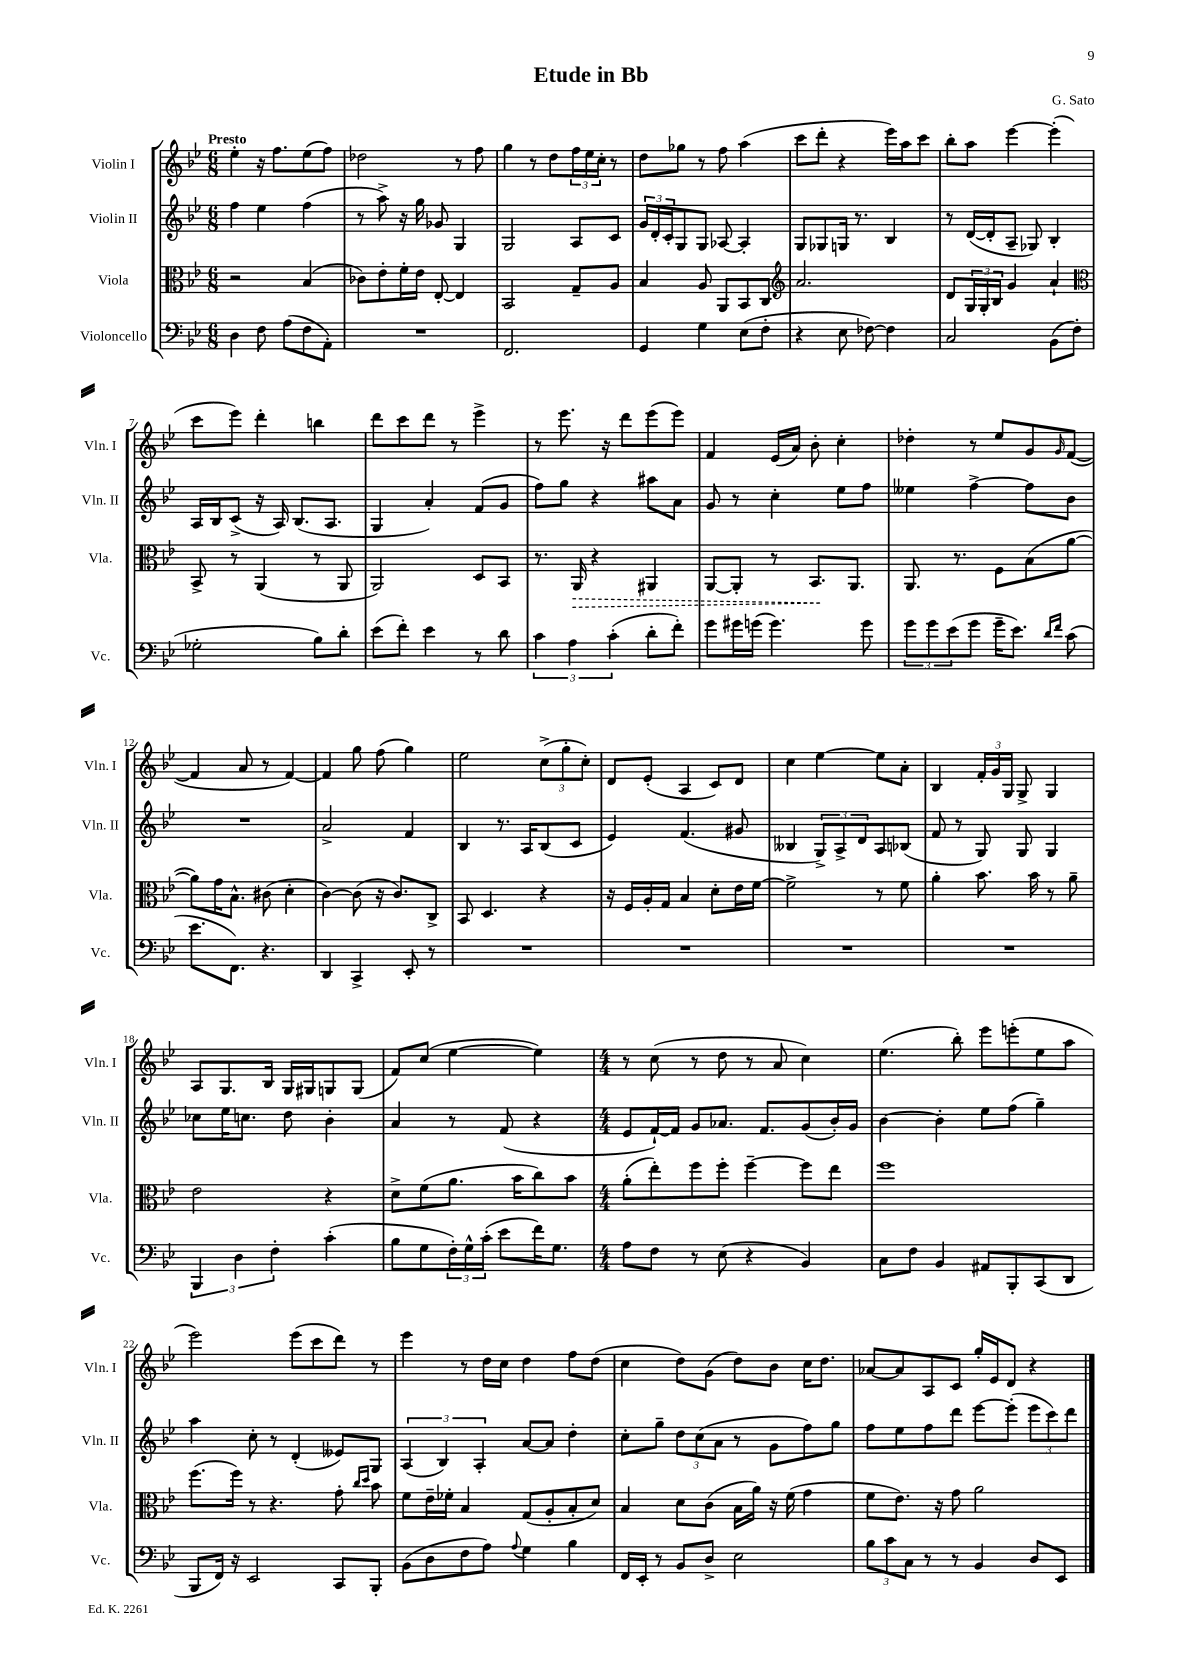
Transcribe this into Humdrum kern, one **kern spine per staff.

**kern	**kern	**kern	**kern
*staff4	*staff3	*staff2	*staff1
*clefF4	*clefC3	*clefG2	*clefG2
*k[b-e-]	*k[b-e-]	*k[b-e-]	*k[b-e-]
*M6/8	*M6/8	*M6/8	*M6/8
4D\	2r	4ff\	4ee-'\
8F\	.	4ee-\	16r
.	.	.	8.ff\L
(8A\L	.	.	.
8F\	(4B-/	(4ff\	(8ee-\
8AA'\J)	.	.	8ff\J)
=	=	=	=
2.r	8c-\L)	8r	2dd-\
.	8e-'\	8aa^\)	.
.	16f'\L	16r	.
.	16e-\JJ	16gg\	.
.	[8E-'/	8g-/	.
.	4E-/]	4G/	8r
.	.	.	8ff\
=	=	=	=
2.FF/	2BB-/	2G/	4gg\
.	.	.	8r
.	.	.	8dd\L
.	8G~/L	8A/L	24ff\L
.	.	.	24ee-\
.	.	.	24cc'\JJ
.	8A/J	8c/J	8r
=	=	=	=
4GG/	4B-/	24g/LL	8dd\L
.	.	24d'/	.
.	.	24c'/J	.
.	.	8G/	8gg-\J
4G\	8A/	8G/J	8r
.	8AA/L	[8A-/	8ff\
(8E-\L	8BB-/	4A-'/]	(4aa\
8F'\J	8C/J	.	.
=	=	=	=
*	*clefG2	*	*
4r	2.a/	8G/L	8ccc\L
.	.	8G-/	8ddd'\J
8E-\	.	16G/Jk	4r
.	.	8.r	.
[8F-\)	.	.	.
4F-\]	.	4B-/	16eee-\LL)
.	.	.	16aa\J
.	.	.	8ccc\J
=	=	=	=
2C/	8d/L	8r	8bb-'\L
.	24G/L	([16d/LL	8aa\J
.	24G'/	.	.
.	.	16d'/]J	.
.	24B-/JJ	.	.
.	4g/	8A~/J	[4eee-\
.	.	8G-/)	.
(8BB-\L	4a`/	4B-'/	(4eee-'\]
8F'\J	.	.	.
=	=	=	=
*	*clefC3	*	*
2G-'\	8BB-^/	16A/LL	8ccc\L
.	.	16B-/J	.
.	8r	(8c^/J	8eee-\J)
.	(4AA/	16r	4ddd'\
.	.	16A/)	.
.	.	(8.B-/L	.
8B-\L)	8r	.	4bb\
.	.	8.A/J	.
8d'\J	8AA/	.	.
=	=	=	=
(8e-\L	2AA/)	4G/	8ddd\L
8f'\J)	.	.	8ccc\
4e-\	.	4a'/)	8ddd\J
.	.	.	8r
8r	8D/L	(8f/L	4eee-^\
8d\	8BB-/J	8g/J	.
=	=	=	=
6c\	8.r	8ff\L)	8r
.	.	8gg\J	8.eee-\
6A\	.	.	.
.	16AA/	.	.
.	4r	4r	.
.	.	.	16r
(6c'\	.	.	.
.	.	.	8ddd\L
8d'\L	4AA#/	8aa#\L	(8eee-\
8f'\J)	.	8a\J	8eee-\J)
=	=	=	=
8g\L	[8AA/L	8g/	4f/
16g#\L	8AA'/]J	8r	.
(16g\JJ	.	.	.
4.g\)	8r	4cc'\	(16e-/LL
.	.	.	16a/JJ)
.	8.BB-/L	.	8b-'\
.	.	8ee-\L	4cc'\
.	8.AA/J	.	.
8g\	.	8ff\J	.
=	=	=	=
12g\L	8.AA/	4ee--\	4dd-'\
12g\	.	.	.
(12e-\	.	.	.
.	8.r	.	.
8g\J	.	[4ff^\	8r
16g~\LK	8F\L	.	8ee-/L
8.e-\J)	.	.	.
.	(8B-\	8ff\]L	8g/
16qqd/LL	.	.	.
16qqf/JJ	.	.	16qqg/
(8c\	[8a\J	8b-\J	([8f/J
=	=	=	=
8.e-\L	8a\]L)	2.r	4f/]
.	16g\K	.	.
8.FF\J)	8.B-^^\J	.	.
.	.	.	8a/
4.r	(8c#\	.	8r
.	4d'\	.	[4f/)
=	=	=	=
4DD/	[4c\)	2a^/	4f/]
4CC^/	(8c\]	.	8gg\
.	16r	.	(8ff\
.	8.c/L)	.	.
8EE-'/	.	4f/	4gg\)
8r	8C^/J	.	.
=	=	=	=
2.r	8BB-/	4B-/	2ee-\
.	4.D/	.	.
.	.	8.r	.
.	.	16A/LK	.
.	4r	(8B-/	(12cc^\L
.	.	.	12gg'\
.	.	8c/J	.
.	.	.	12cc'\J)
=	=	=	=
2.r	16r	4e-/)	8d/L
.	16F/LL	.	.
.	16A'/	.	(8e-'/J
.	16G/JJ	.	.
.	4B-/	(4.f/	4A/
.	8d'\L	.	8c/L)
.	16e-\L	8g#/	8d/J
.	[16f\JJ	.	.
=	=	=	=
2.r	2f^\]	4B--/	4cc\
.	.	12G^/L)	[4ee-\
.	.	12A^/	.
.	.	12d/	.
.	8r	8A/	8ee-\]L
.	8f\	(8B-/J	8a'\J
=	=	=	=
2.r	4a'\	8f/	4B-/
.	.	8r	.
.	8.b-\	8G/)	24f'/LL
.	.	.	24g/
.	.	.	24G/JJ
.	.	8G/	8G^/
.	16b-\	.	.
.	8r	4G/	4G/
.	8a~\	.	.
=	=	=	=
6BBB-/	2e-\	8cc-\L	8A/L
.	.	16ee-\K	8.G/
6D\	.	.	.
.	.	8.cc\J	.
.	.	.	16B-/Jk
6F'\	.	.	.
.	.	8dd\	16G/LL
.	.	.	16G#/J
(4c'\	4r	4b-'\	8G/
.	.	.	(8G/J
=	=	=	=
8B-\L	8d^\L	4a/	8f/L)
8G\	(8f\	.	(8cc/J
24F'\L)	8.a\J	8r	[4ee-\
24G^^\	.	.	.
(24c'\JJ	.	.	.
8e-\L	.	(8f/	.
.	16b-\LK	.	.
16f\K)	8cc\)	4r	4ee-\])
8.G\J	.	.	.
.	8b-\J	.	.
=	=	=	=
*M4/4	*M4/4	*M4/4	*M4/4
8A\L	(8a'\L	8e-/L	8r
8F\J	8ee-'\)	[16f`/L)	(8cc\
.	.	16f/]JJ	.
8r	8ff\	8g/L	8r
(8E-\	8ff'\J	8.a-/J	8dd\
4r	[4ff~\	.	8r
.	.	8.f/L	.
.	.	.	8a/
4BB-/)	8ff\]L	(8g/	4cc\)
.	8ee-\J	16b-'/L)	.
.	.	16g/JJ	.
=	=	=	=
8C\L	1ff	[4b-\	(4.ee-\
8F\J	.	.	.
4BB-/	.	4b-'\]	.
.	.	.	8bb-'\)
8AA#/L	.	8ee-\L	8eee-\L
8BBB-'/	.	(8ff\J	(8eee'\
(8CC/	.	4gg~\)	8ee-\
8DD/J	.	.	8aa\J
=	=	=	=
8BBB-/L	(8.ff\L	4aa\	2eee-\)
16FF/Jk)	.	.	.
16r	16ff\Jk)	.	.
2EE-/	8r	8cc'\	.
.	4.r	8r	.
.	.	(4d'/	(8eee-\L
.	.	.	8ccc\
8CC/L	8g'\	8e--/L)	8ddd\J)
.	16qqcc/LL	.	.
.	16qqdd/JJ	.	.
8BBB-'/J	8b-\	8G/J	8r
=	=	=	=
(8BB-\L	8f\L	(6A/	4eee-\
8D\	16e-~\L	.	.
.	.	6B-/)	.
.	16f-'\JJ	.	.
8F\	4B-/	.	8r
.	.	6A'/	.
8A\J)	.	.	16dd\LL
.	.	.	16cc\JJ
8qqA/	.	.	.
4G\	(8G/L	[8a/L	4dd\
.	8A'/	8a/]J	.
4B-\	8B-'/	4dd'\	8ff\L
.	8d/J)	.	(8dd\J
=	=	=	=
16FF/LL	4B-/	8cc'\L	4cc\
16EE-'/JJ	.	.	.
8r	.	8gg~\J	.
8BB-/L	8d\L	12dd\L	8dd\L)
.	.	(12cc\	.
8D^/J	(8c\J	.	(8g\J
.	.	12a\J	.
2E-\	16B-\LL	8r	8dd\L)
.	16a\JJ)	.	.
.	16r	8g\L	8b-\J
.	(16f\	.	.
.	4g\	8ff\)	16cc\LK
.	.	.	8.dd\J
.	.	8gg\J	.
=	=	=	=
12B-\L	8f\L	8ff\L	[8a-/L
12c\	.	.	.
.	8.e-\J)	8ee-\	8a-/]
12C\J	.	.	.
8r	.	8ff\	8A/
.	16r	.	.
8r	8g\	8ddd\J	8c/J
4BB-/	2a\	[8eee-\L	16gg'/LL
.	.	.	16e-/J
.	.	(8eee-'\]J	8d/J
8D/L	.	12eee-\L	4r
.	.	12ccc\)	.
8EE-/J	.	.	.
.	.	12ddd\J	.
==	==	==	==
*-	*-	*-	*-
